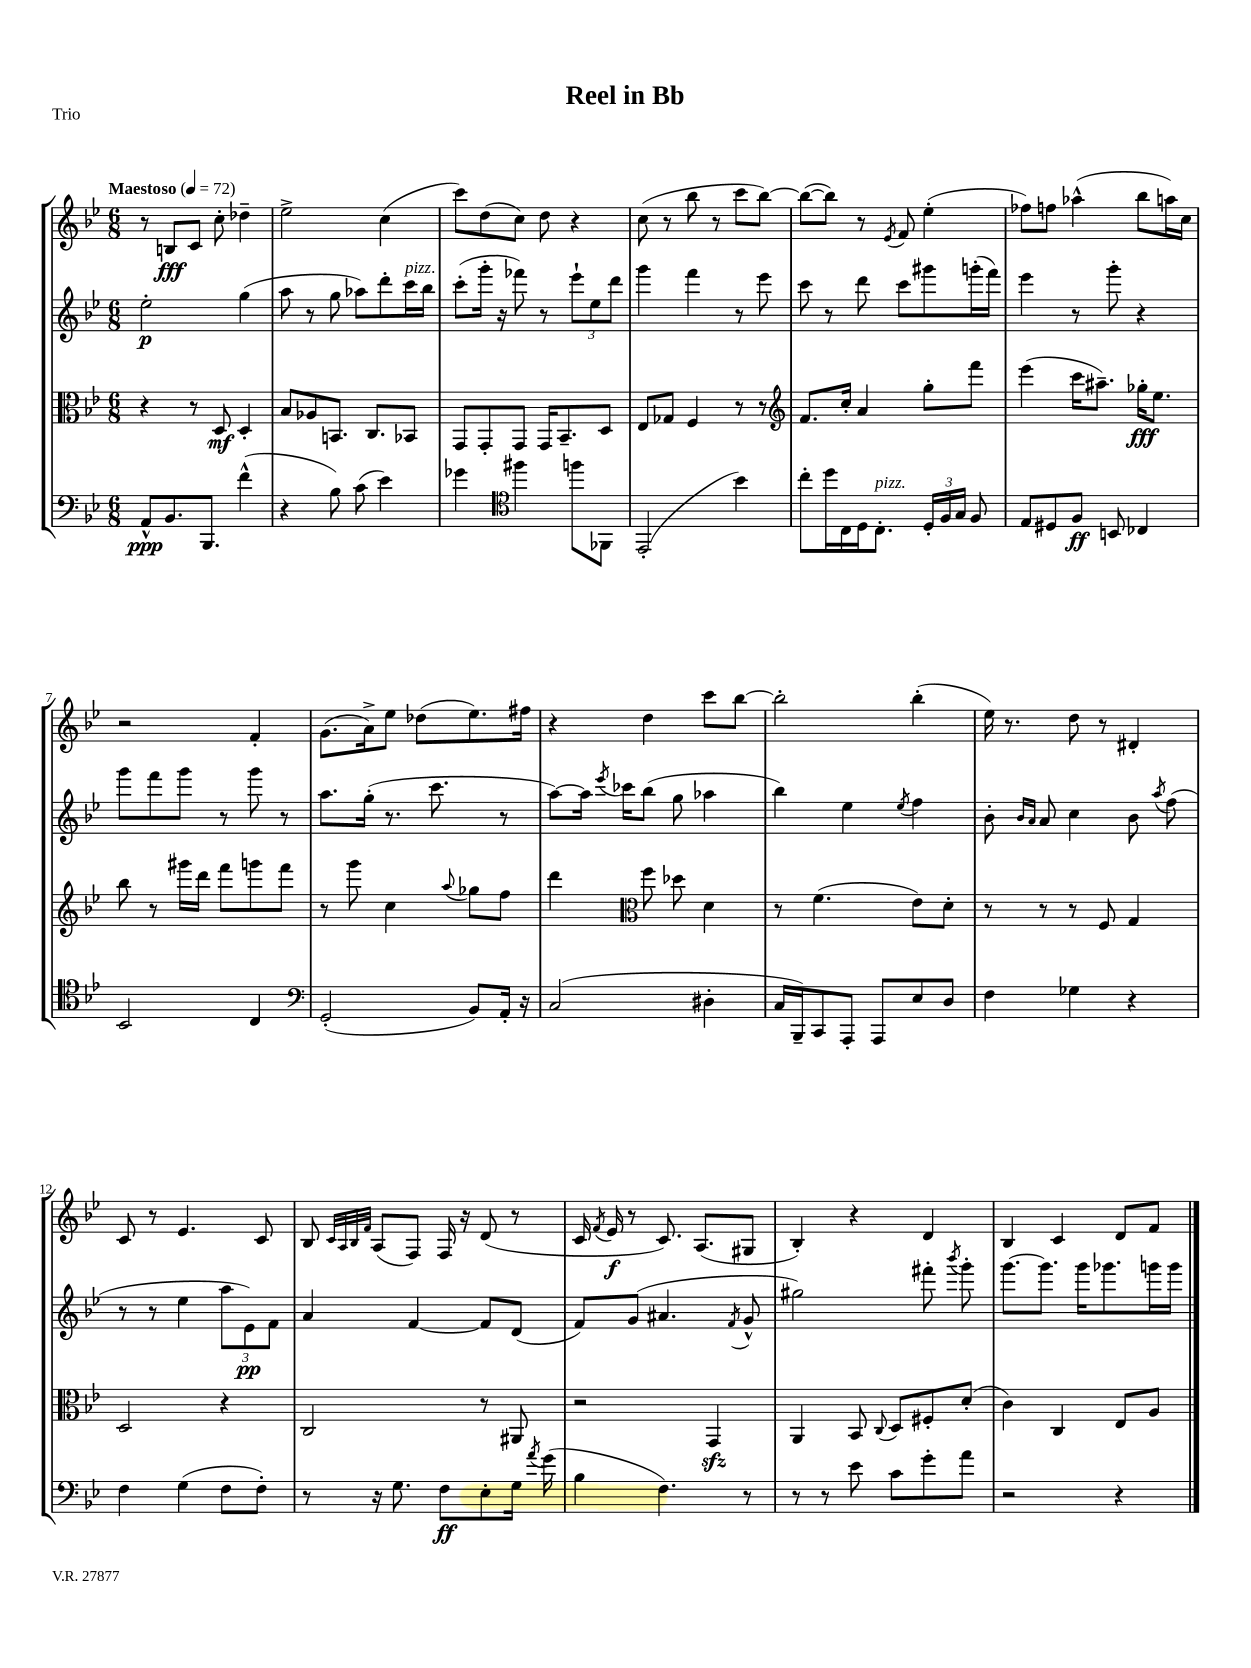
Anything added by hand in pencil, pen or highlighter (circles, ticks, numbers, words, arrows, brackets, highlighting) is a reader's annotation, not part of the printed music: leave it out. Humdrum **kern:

**kern	**dynam	**kern	**dynam	**kern	**dynam	**kern	**dynam
*part4	*part4	*part3	*part3	*part2	*part2	*part1	*part1
*staff4	*staff4	*staff3	*staff3	*staff2	*staff2	*staff1	*staff1
*clefF4	*	*clefC3	*	*clefG2	*	*clefG2	*
*k[b-e-]	*	*k[b-e-]	*	*k[b-e-]	*	*k[b-e-]	*
*M6/8	*	*M6/8	*	*M6/8	*	*M6/8	*
*MM72	*	*MM72	*	*MM72	*	*MM72	*
=1	=1	=1	=1	=1	=1	=1	=1
!	!	!	!	!	!	!LO:TX:a:B:t=Maestoso	!
8AA^^/L	ppp	4r	.	2ee-'\	p	8r	.
8.BB-/	.	.	.	.	.	8Bn/L	fff
.	.	8r	.	.	.	8c/J	.
8.BBB-/J	.	.	.	.	.	.	.
.	.	8D/	mf	.	.	8cc'\	.
(4f^^\	.	4D'/	.	(4gg\	.	4dd-X~\	.
=2	=2	=2	=2	=2	=2	=2	=2
4r	.	8B-/L	.	8aa\	.	2ee-^\	.
.	.	8A-X/	.	8r	.	.	.
8B-\)	.	8.BBn/J	.	8gg\	.	.	.
(8c\	.	.	.	8aa-X\L)	.	.	.
.	.	8.C/L	.	.	.	.	.
4e-\)	.	.	.	8ddd'\	.	(4cc\	.
!	!	!	!	!LO:TX:a:i:t=pizz.	!	!	!
.	.	8BB-X/J	.	16ccc\L	.	.	.
.	.	.	.	16bb-\JJ	.	.	.
=3	=3	=3	=3	=3	=3	=3	=3
4g-X\	.	8GG/L	.	(8ccc'\L	.	8ccc\L)	.
.	.	8GG'/	.	16ggg'\Jk	.	(8dd\	.
.	.	.	.	16r	.	.	.
*clefC4	*	*	*	*	*	*	*
4ff#X\	.	8GG/J	.	8fff-X\)	.	8cc\J)	.
.	.	16GG/KL	.	8r	.	8dd\	.
.	.	8.BB-~/	.	.	.	.	.
8ffn\L	.	.	.	12eee-`\L	.	4r	.
.	.	.	.	12ee-\	.	.	.
8FF-X\J	.	8D/J	.	.	.	.	.
.	.	.	.	12ddd\J	.	.	.
=4	=4	=4	=4	=4	=4	=4	=4
(2EE-'/	.	8E-/L	.	4ggg\	.	(8cc\	.
.	.	8G-X/J	.	.	.	8r	.
.	.	4F/	.	4fff\	.	8bb-\	.
.	.	.	.	.	.	8r	.
4b-\)	.	8r	.	8r	.	8ccc\L	.
.	.	8r	.	8eee-\	.	[8bb-\J)	.
=5	=5	=5	=5	=5	=5	=5	=5
*	*	*clefG2	*	*	*	*	*
8cc'\L	.	8.f/L	.	8ccc\	.	(8bb-\L_	.
16dd\L	.	.	.	8r	.	8bb-\J])	.
16C\	.	16cc'/Jk	.	.	.	.	.
16D\J	.	4a/	.	8ddd\	.	8r	.
!LO:TX:a:i:t=pizz.	!	!	!	!	!	!	!
8.C'\J	.	.	.	.	.	.	.
.	.	.	.	.	.	8qe-/	.
.	.	.	.	8ccc\L	.	8f/	.
24D'/LL	.	8gg'\L	.	8ggg#X\	.	(4ee-'\	.
24F/	.	.	.	.	.	.	.
24G/JJ	.	.	.	.	.	.	.
8F/	.	8fff\J	.	(16gggn'\L	.	.	.
.	.	.	.	16fff\JJ)	.	.	.
=6	=6	=6	=6	=6	=6	=6	=6
8E-/L	.	(4eee-\	.	4eee-\	.	8ff-X\L)	.
8D#X/	.	.	.	.	.	8ffn\J	.
8F/J	ff	16ccc\KL	.	8r	.	(4aa-X^^\	.
.	.	8.aa#X~\J)	.	.	.	.	.
8BBn/	.	.	.	8ggg'\	.	.	.
4C-X/	.	16gg-X'\KL	fff	4r	.	8bb-\L	.
.	.	8.ee-\J	.	.	.	.	.
.	.	.	.	.	.	16aan\L)	.
.	.	.	.	.	.	16cc\JJ	.
!!LO:LB:g=z
=7	=7	=7	=7	=7	=7	=7	=7
2BB-/	.	8bb-\	.	8ggg\L	.	2r	.
.	.	8r	.	8fff\	.	.	.
.	.	16ggg#X\LL	.	8ggg\J	.	.	.
.	.	16ddd\JJ	.	.	.	.	.
.	.	8fff\L	.	8r	.	.	.
4C/	.	8gggn\	.	8ggg\	.	4f'/	.
.	.	8fff\J	.	8r	.	.	.
=8	=8	=8	=8	=8	=8	=8	=8
*clefF4	*	*	*	*	*	*	*
(2GG'/	.	8r	.	8.aa\L	.	(8.g\L	.
.	.	8ggg\	.	.	.	.	.
.	.	.	.	(16gg'\Jk	.	16a^\k)	.
.	.	4cc\	.	8.r	.	8ee-\J	.
.	.	.	.	.	.	(8dd-X\L	.
.	.	.	.	8.ccc\	.	.	.
.	.	8qqaa/	.	.	.	.	.
8BB-/L)	.	8gg-X\L	.	.	.	8.ee-\)	.
16AA'/Jk	.	8ff\J	.	8r	.	.	.
16r	.	.	.	.	.	16ff#X\Jk	.
=9	=9	=9	=9	=9	=9	=9	=9
(2C/	.	4ddd\	.	[8aa\L)	.	4r	.
.	.	.	.	16aa\Jk]	.	.	.
.	.	.	.	8qeee-/	.	.	.
.	.	.	.	16ccc-X\KL	.	.	.
*	*	*clefC3	*	*	*	*	*
.	.	8ff\	.	(8bb-\J	.	4dd\	.
.	.	8dd-X\	.	8gg\	.	.	.
4D#X'\	.	4d\	.	4aa-X\	.	8ccc\L	.
.	.	.	.	.	.	[8bb-\J	.
=10	=10	=10	=10	=10	=10	=10	=10
16C/LL	.	8r	.	4bb-\)	.	2bb-'\]	.
16BBB-~/J)	.	.	.	.	.	.	.
8CC/	.	(4.f\	.	.	.	.	.
8AAA'/J	.	.	.	4ee-\	.	.	.
8AAA/L	.	.	.	.	.	.	.
.	.	.	.	8qee-/	.	.	.
8E-/	.	8e-\L)	.	4ff\	.	(4bb-'\	.
8D/J	.	8d'\J	.	.	.	.	.
=11	=11	=11	=11	=11	=11	=11	=11
4F\	.	8r	.	8b-'\	.	16ee-\)	.
.	.	.	.	.	.	8.r	.
.	.	.	.	16qqb-/LL	.	.	.
.	.	.	.	16qqa/JJ	.	.	.
.	.	8r	.	8a/	.	.	.
4G-X\	.	8r	.	4cc\	.	8dd\	.
.	.	8F/	.	.	.	8r	.
4r	.	4G/	.	8b-\	.	4d#X'/	.
.	.	.	.	8qaa/	.	.	.
.	.	.	.	(8ff\	.	.	.
!!LO:LB:g=z
=12	=12	=12	=12	=12	=12	=12	=12
4F\	.	2D/	.	8r	.	8c/	.
.	.	.	.	8r	.	8r	.
(4G\	.	.	.	4ee-\	.	4.e-/	.
8F\L	.	4r	.	12aa\L	.	.	.
.	.	.	.	12e-\)	pp	.	.
8F'\J)	.	.	.	.	.	8c/	.
.	.	.	.	12f\J	.	.	.
=13	=13	=13	=13	=13	=13	=13	=13
8r	.	2C/	.	4a/	.	8B-/	.
.	.	.	.	.	.	32qqc/LLL	.
.	.	.	.	.	.	32qqA/	.
.	.	.	.	.	.	32qqB-/	.
.	.	.	.	.	.	32qqf/JJJ	.
16r	.	.	.	.	.	(8A/L	.
8.G\	.	.	.	.	.	.	.
.	.	.	.	[4f/	.	8F/J)	.
8F\L	ff	.	.	.	.	16F/	.
.	.	.	.	.	.	16r	.
8E-'\	.	8r	.	8f/L]	.	(8d/	.
16G\Jk	.	8AA#X/	.	(8d/J	.	8r	.
8qa/	.	.	.	.	.	.	.
(16g\	.	.	.	.	.	.	.
=14	=14	=14	=14	=14	=14	=14	=14
4B-\	.	2r	.	8f/L)	.	16c/	.
.	.	.	.	.	.	8qf/	.
.	.	.	.	.	.	16e-/	f
.	.	.	.	(8g/J	.	8r	.
4.F\)	.	.	.	4.a#X/	.	8.c/)	.
.	.	.	.	.	.	(8.A/L	.
.	.	4GGzz/	.	.	.	.	.
.	.	.	.	8qf/	.	.	.
8r	.	.	.	8g^^/	.	8G#X/J	.
=15	=15	=15	=15	=15	=15	=15	=15
8r	.	4AA/	.	2gg#X\)	.	4B-'/)	.
8r	.	.	.	.	.	.	.
8e-\	.	8BB-/	.	.	.	4r	.
.	.	8qqC/	.	.	.	.	.
8c\L	.	8D/L	.	.	.	.	.
8g'\	.	8F#X'/	.	8fff#X'\	.	4d/	.
.	.	.	.	8qbbb-/	.	.	.
8a\J	.	(8d'/J	.	8ggg'\	.	.	.
=16	=16	=16	=16	=16	=16	=16	=16
2r	.	4c\)	.	[8.ggg\L	.	4B-/	.
.	.	.	.	8.ggg\J]	.	.	.
.	.	4C/	.	.	.	4c/	.
.	.	.	.	16ggg\KL	.	.	.
.	.	.	.	8.ggg-X\	.	.	.
4r	.	8E-/L	.	.	.	8d/L	.
.	.	8A/J	.	16gggn\L	.	8f/J	.
.	.	.	.	16ggg\JJ	.	.	.
==	==	==	==	==	==	==	==
*-	*-	*-	*-	*-	*-	*-	*-
